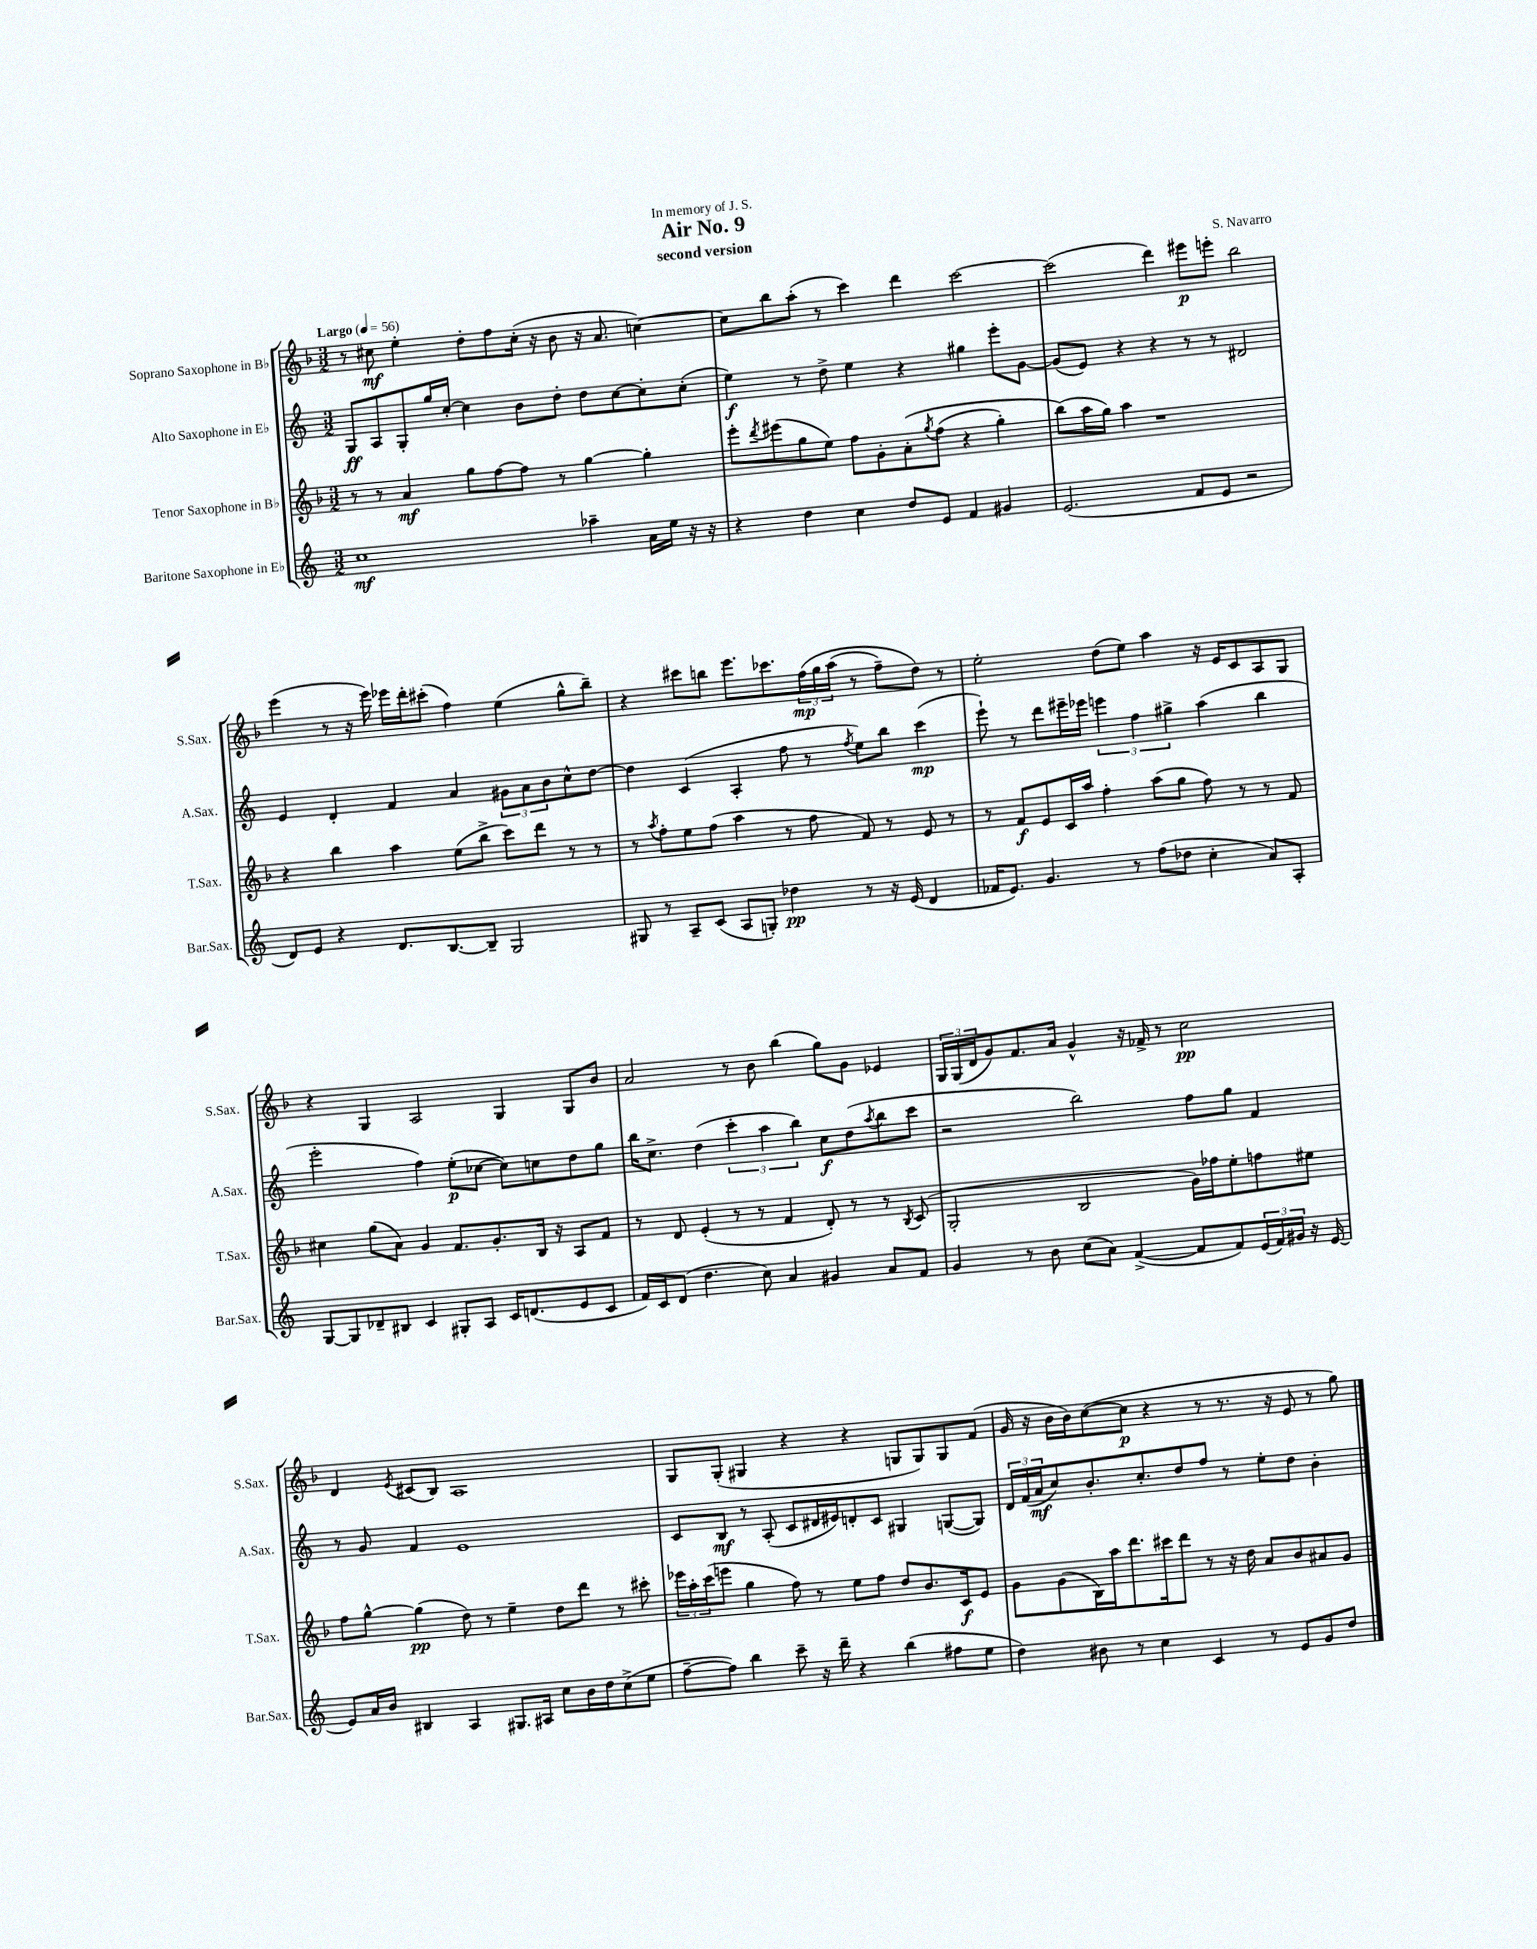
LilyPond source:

\header { title = "Air No. 9" composer = "S. Navarro" subtitle = "second version" dedication = "In memory of J. S." }
<<
\new StaffGroup <<
\new Staff = "s0" \with { instrumentName = "Soprano Saxophone in Bb" shortInstrumentName = "S.Sax." } {
    \clef treble \key f \major \numericTimeSignature \time 3/2 \tempo "Largo" 4 = 56
    r8 cis''8\mf e''4-. d''8-. f''8 cis''16-.( r16 bes'8 r16 a'8. c''4~) |
    c''8 bes''8 a''8-.( r8 c'''4) d'''4 c'''2~ |
    c'''2( d'''4) eis'''8\p e'''8-. bes''2 |
    e'''4( r8 r16 e'''16) ees'''16 d'''16-. cis'''8-.( f''4) e''4( g''8-^ bes''8--) |
    r4 cis'''8 b''8 e'''8. ces'''8. \tuplet 3/2 { f''16\mp\( g''16 a''16( } r8 f''8--) d''8\) r8 |
    e''2-. d''8( e''8) a''4 r16 e'16 c'8 a8 g8 |
    r4 g4 a2 g4 g8 bes'8 |
    a'2 r8 bes'8 bes''4( g''8) g'8 ees'4 |
    \tuplet 3/2 { g16 g16( d'16 } g'8) f'8. a'16 g'4-^ r16 fes'16-> r8 c''2\pp |
    d'4 \acciaccatura { e'8 } cis'8( bes8) a1 |
    g8 g8-.( gis4 r4 r4 g8 g8) g8 f'8( |
    g'16 r16 bes'16 bes'16) c''8~( c''8\p r4 r8 r8. r16 e'8 r8 g''8) \bar "|." |
}
\new Staff = "s1" \with { instrumentName = "Alto Saxophone in Eb" shortInstrumentName = "A.Sax." } {
    \clef treble \key c \major \numericTimeSignature \time 3/2
    g8\ff a8 g8-. g''16 c''16~-. c''4 b'8 d''8-. d''8 c''8~ c''8-. c''8-.( |
    e''4\f) r8 d''8-> e''4 r4 gis''4 e'''8-. g'8~ |
    g'8( e'8) r4 r4 r8 r8 dis'2 |
    e'4 d'4-. f'4 a'4 \tuplet 3/2 { gis'8 a'8 b'8 } c''8-^ d''8~ |
    d''4 c'4( a4-. f''8 r8 \acciaccatura { f''8 } e''8) b''8 c'''4\mp( |
    e'''8-!) r8 d'''8 eis'''16-- ees'''16 \tuplet 3/2 { e'''4 f''4 gis''4-> } a''4( b''4 |
    e'''2-. f''4) e''8-.\p( ces''8~ ces''8) c''8 d''8 g''8 |
    b''16 c''8.-> d''4( \tuplet 3/2 { c'''4-. a''4 b''4) } c''8\f d''8( \acciaccatura { a''8 } b''8 c'''8 |
    r2 b''2) f''8 g''8 f'4 |
    r8 g'8 f'4 e'1 |
    c'8 b8\mf r8 a8-.( c'8 dis'16 eis'16) d'8-. c'8 gis4 g8~( g8) |
    \tuplet 3/2 { d'16 f'16( a'16\mf } c''8) b'8.-. c''8.-. d''8 f''8 r8 e''8-. d''8 b'4-. \bar "|." |
}
\new Staff = "s2" \with { instrumentName = "Tenor Saxophone in Bb" shortInstrumentName = "T.Sax." } {
    \clef treble \key f \major \numericTimeSignature \time 3/2
    r8 r8 a'4\mf g''8 f''8~ f''8 r8 g''4~ g''4-. |
    e'''8-. \acciaccatura { d'''8 } eis'''8( g''8 e''8) f''8 g'8-. a'8-.\( \acciaccatura { g''8 } f''8( r4 g''4-.) |
    bes''8(\) a''16 g''16) a''4 r1 |
    r4 bes''4 a''4 e''8( bes''8-> c'''8) d'''8 r8 r8 |
    r8 \acciaccatura { a''8 } f''8-. e''8 f''8( a''4 r8 f''8 f'8) r8 e'8 r8 |
    r8 f'8\f e'8 c'16 a''16 f''4-. a''8( g''8 f''8) r8 r8 f'8 |
    cis''4 g''8( a'8) g'4 f'8. g'8.-. bes16 r16 a8 f'8 |
    r8 d'8 e'4-.( r8 r8 f'4 d'8-.) r8 r8 \acciaccatura { bes8 } c'8( |
    g2-. bes2 g'16) fes''16 e''8-. f''8 eis''8 |
    f''8 g''8~-^ g''4\pp( d''8) r8 e''4-- d''8 d'''8 r8 cis'''8-. |
    \tuplet 3/2 { ees'''16 a''16-. c'''16( } e'''8 g''4 f''8) r8 e''8 f''8 d''8 bes'8. c'16\f e'8 |
    g'8 g'8( bes16) a''16 d'''8. cis'''16 d'''8 r8 r16 d''16 a'8 bes'8 ais'8 g'8 \bar "|." |
}
\new Staff = "s3" \with { instrumentName = "Baritone Saxophone in Eb" shortInstrumentName = "Bar.Sax." } {
    \clef treble \key c \major \numericTimeSignature \time 3/2
    c''1\mf aes''4-- a'16 e''16 r16 r16 |
    r4 d''4 c''4 d''8 e'8 f'4 gis'4 |
    e'2.( f'8 e'8 r2 |
    d'8) e'8 r4 d'8. b8.~ b8-- g2 |
    gis8 r8 a8-- c'8( a8 g8-.) des''4\pp r8 r16 e'16( d'4 |
    fes'16 e'8.) g'4. r8 f''8( des''8 c''4-. a'8) a8-. |
    g8~ g8 des'8-- bis8 c'4 gis8-. a8 c'16 d'8.( e'8 c'8 |
    f'16) c'16 d'8( d''4. c''8) a'4 gis'4 a'8 f'8 |
    g'4 r8 b'8 c''8( a'8) f'4~->( f'8 f'8) \tuplet 3/2 { e'16( f'16) gis'16 } r16 e'16~ |
    e'8 a'16 b'16 bis4 a4 gis8. ais16 c''8 b'16 d''16 c''8->( e''8 |
    f''8~-- f''8) b''4 c'''8-- r16 d'''16-- r4 b''4( fis''8 e''8 |
    d''4) bis'8 r8 c''4 c'4 r8 e'8 g'8 d''8 \bar "|." |
}
>>
>>
\layout { \context { \Score \remove "Bar_number_engraver" } }
